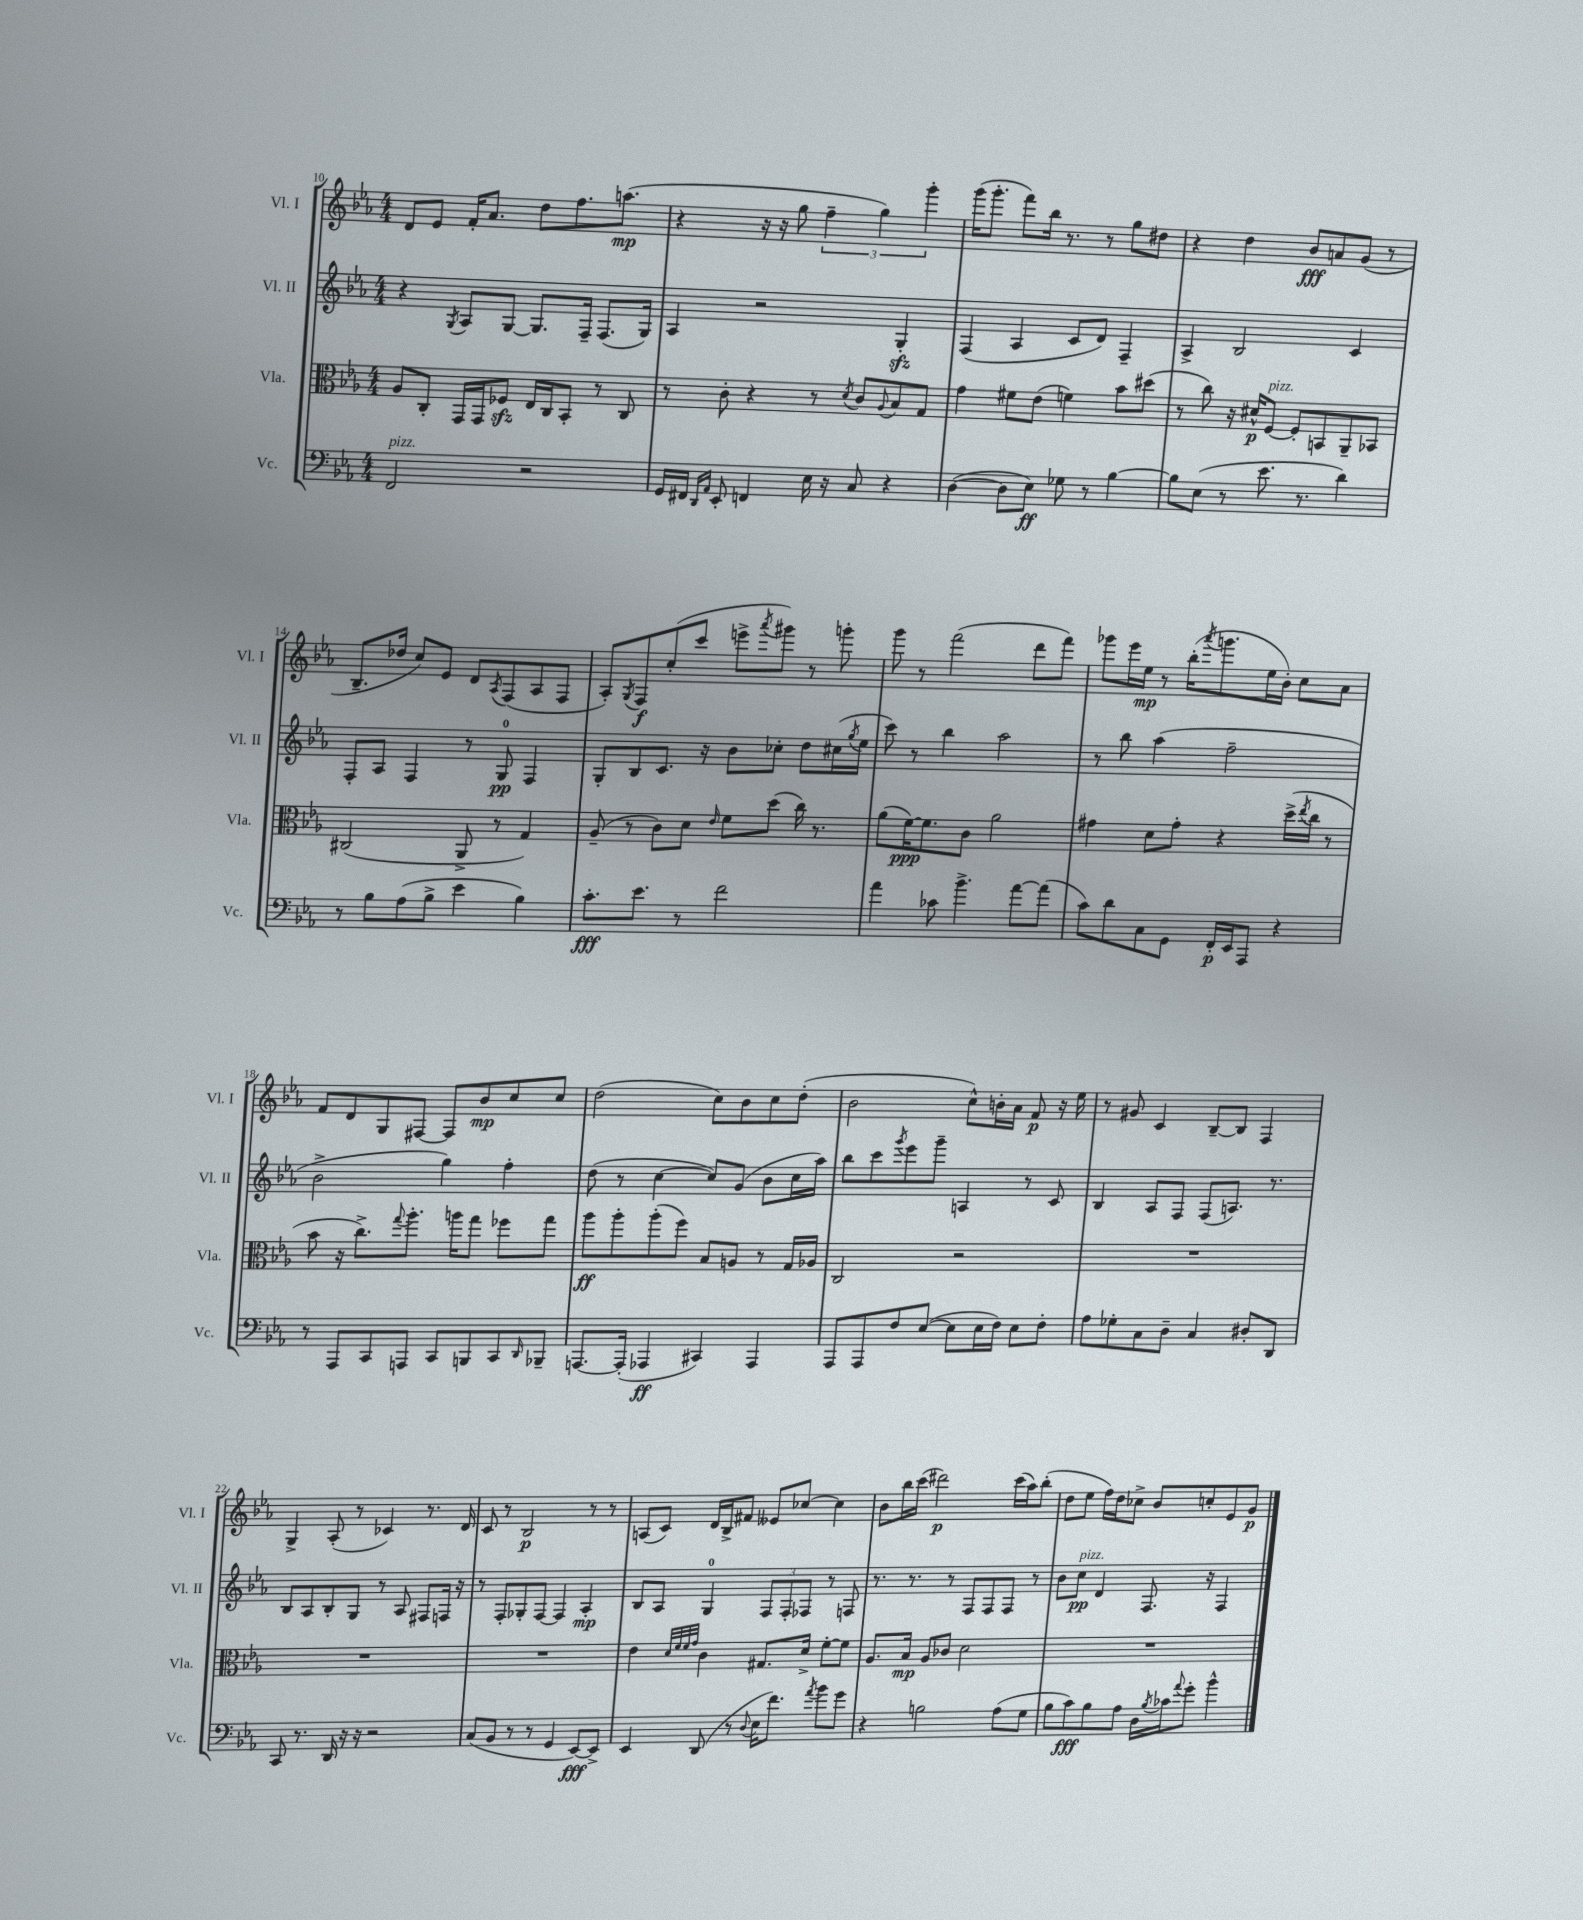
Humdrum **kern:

**kern	**dynam	**kern	**dynam	**kern	**dynam	**kern	**dynam
*part4	*part4	*part3	*part3	*part2	*part2	*part1	*part1
*staff4	*staff4	*staff3	*staff3	*staff2	*staff2	*staff1	*staff1
*I"Vc.	*	*I"Vla.	*	*I"Vl. II	*	*I"Vl. I	*
*I'Vc.	*	*I'Vla.	*	*I'Vl. II	*	*I'Vl. I	*
*clefF4	*	*clefC3	*	*clefG2	*	*clefG2	*
*k[b-e-a-]	*	*k[b-e-a-]	*	*k[b-e-a-]	*	*k[b-e-a-]	*
*M4/4	*	*M4/4	*	*M4/4	*	*M4/4	*
=10	=10	=10	=10	=10	=10	=10	=10
!LO:TX:a:i:t=pizz.	!	!	!	!	!	!	!
2FF/	.	8A-/L	.	4r	.	8d/L	.
.	.	8C'/J	.	.	.	8e-/J	.
.	.	.	.	8qG/	.	.	.
.	.	16GG/LL	.	8A-/L	.	16f'/KL	.
.	.	16GG/J	.	.	.	8.a-/J	.
.	.	8F-Xzz/J	.	[8G/J	.	.	.
2r	.	16E-/LL	.	8.G/L]	.	8dd\L	.
.	.	16C/J	.	.	.	.	.
.	.	8BB-'/J	.	.	.	8.ff\	.
.	.	.	.	16F~/Jk	.	.	.
.	.	8r	.	(8.F/L	.	.	.
.	.	.	.	.	.	(8.aan\J	mp
.	.	8C/	.	.	.	.	.
.	.	.	.	16G/Jk)	.	.	.
=11	=11	=11	=11	=11	=11	=11	=11
16GG/LL	.	8r	.	4A-/	.	4r	.
16FF#X/JJ	.	.	.	.	.	.	.
16qqDD/LL	.	.	.	.	.	.	.
16qqAA-/JJ	.	.	.	.	.	.	.
8EE-'/	.	8c'\	.	.	.	.	.
4FFn/	.	4r	.	2r	.	16r	.
.	.	.	.	.	.	16r	.
.	.	.	.	.	.	8gg\	.
16E-\	.	8r	.	.	.	6ff~\	.
16r	.	.	.	.	.	.	.
.	.	8qd/	.	.	.	.	.
8C/	.	8c/L	.	.	.	.	.
.	.	.	.	.	.	6gg\)	.
.	.	8qqA-/	.	.	.	.	.
4r	.	8B-/	.	4Gzz'/	.	.	.
.	.	.	.	.	.	6ggg'\	.
.	.	8G/J	.	.	.	.	.
=12	=12	=12	=12	=12	=12	=12	=12
([4D\	.	4g\	.	(4F/	.	(16ggg\KL	.
.	.	.	.	.	.	8.ggg'\J	.
8D\L]	.	8f#X\L	.	4A-/	.	8fff\L)	.
8E-\J)	ff	(8e-\J	.	.	.	16bb-\Jk	.
.	.	.	.	.	.	8.r	.
8G-X\	.	4fn\)	.	8c/L	.	.	.
8r	.	.	.	8d/J)	.	8r	.
[4B-\	.	8b-\L	.	4F~/	.	8gg\L	.
.	.	(8dd#X\J	.	.	.	8dd#X\J	.
=13	=13	=13	=13	=13	=13	=13	=13
8B-\L]	.	8r	.	4A-^/	.	4r	.
(8E-\J	.	8cc\)	.	.	.	.	.
8r	.	16r	.	2B-/	.	4dd\	.
.	.	16d#X^^/KL	p	.	.	.	.
!	!	!LO:TX:a:i:t=pizz.	!	!	!	!	!
8.e-\	.	[8F/J	.	.	.	.	.
.	.	8F'/L]	.	.	.	8b-/L	fff
8.r	.	.	.	.	.	.	.
.	.	8BBn/	.	.	.	8an/	.
4d\)	.	8AA-~/	.	4c/	.	(8g/J	.
.	.	8BB-X/J	.	.	.	8r	.
!!LO:LB:g=z
=14	=14	=14	=14	=14	=14	=14	=14
8r	.	(2C#X/	.	8F'/L	.	8.B-~/L	.
8B-\L	.	.	.	8A-/J	.	.	.
.	.	.	.	.	.	16dd-X/Jk	.
(8A-\	.	.	.	4F/	.	8cc/L)	.
8B-^\J	.	.	.	.	.	8e-/J	.
4e-\	.	8AA-^/	.	8r	.	8d/L	.
.	.	.	.	.	.	8qA-/	.
.	.	8r	.	8G/	pp	(8F/	.
4B-\)	.	4G/)	.	4F/	.	8A-/	.
.	.	.	.	.	.	8F/J	.
=15	=15	=15	=15	=15	=15	=15	=15
8.c'\L	fff	(8A-~/	.	8G'/L	.	8A-'/L)	.
.	.	.	.	.	.	8qG/	.
.	.	8r	.	8B-/	.	8F/	f
8.e-\J	.	.	.	.	.	.	.
.	.	8c\L)	.	8.c/J	.	(8cc'/	.
8r	.	8d\J	.	.	.	8ccc/J	.
.	.	.	.	16r	.	.	.
.	.	16qqe-/	.	.	.	.	.
2f\	.	8f\L	.	8b-\L	.	8eeen^\L	.
.	.	.	.	.	.	8qaaa-/	.
.	.	(8dd\J	.	8cc-X'\J	.	8ggg#X\J)	.
.	.	16cc\)	.	8dd\L	.	8r	.
.	.	8.r	.	.	.	.	.
.	.	.	.	(16cc#X\L	.	8gggn'\	.
.	.	.	.	8qgg/	.	.	.
.	.	.	.	16ee-\JJ	.	.	.
=16	=16	=16	=16	=16	=16	=16	=16
4a-\	.	(8a-\L	.	8ccc\)	.	8ggg\	.
.	.	[16f\K)	ppp	8r	.	8r	.
.	.	8.f\]	.	.	.	.	.
8c-X\	.	.	.	4bb-\	.	(2fff\	.
4.b-^\	.	8c\J	.	.	.	.	.
.	.	2a-\	.	2aa-\	.	.	.
[8a-\L	.	.	.	.	.	8ddd\L	.
(8a-\J]	.	.	.	.	.	8fff\J)	.
=17	=17	=17	=17	=17	=17	=17	=17
8c\L)	.	4g#X\	.	8r	.	8ggg-X\L	.
8d\	.	.	.	8bb-\	.	16eee-\L	.
.	.	.	.	.	.	16ee-\JJ	mp
8C\	.	8d\L	.	(4aa-\	.	8r	.
8GG\J	.	8g#'\J	.	.	.	(16bb-'\KL	.
.	.	.	.	.	.	8qaaa-/	.
.	.	.	.	.	.	8.gggn\	.
16FF'/LL	p	4r	.	2ff~\	.	.	.
16EE-/J	.	.	.	.	.	.	.
8AAA-/J	.	.	.	.	.	16ee-\L	.
.	.	.	.	.	.	16b-'\JJ)	.
4r	.	(16dd^\LL	.	.	.	8cc\L	.
.	.	8qee-/	.	.	.	.	.
.	.	16cc\JJ	.	.	.	.	.
.	.	8r	.	.	.	8a-\J	.
!!LO:LB:g=z
=18	=18	=18	=18	=18	=18	=18	=18
8r	.	8b-\	.	2b-^\	.	8f/L	.
8AAA-/L	.	16r	.	.	.	8d/	.
.	.	8.cc^\L)	.	.	.	.	.
8CC/	.	.	.	.	.	8G/	.
.	.	8qqgg/	.	.	.	.	.
8AAAn/J	.	8.aa-'\J	.	.	.	[8F#X/J	.
8CC/L	.	.	.	4gg\)	.	8F#/L]	.
.	.	16aan\KL	.	.	.	.	.
8BBBn/	.	8gg\J	.	.	.	8b-/	mp
8CC/	.	8ff-X\L	.	4ff'\	.	8cc/	.
16qqDD/	.	.	.	.	.	.	.
8BBB-X~/J	.	8gg\J	.	.	.	8cc/J	.
=19	=19	=19	=19	=19	=19	=19	=19
[8.AAAn/L	.	8aa-\L	ff	(8dd\	.	(2dd\	.
.	.	8aa-'\	.	8r	.	.	.
(16AAA'/Jk]	.	.	.	.	.	.	.
4AAA-X/	ff	(8aa-'\	.	[4cc\	.	.	.
.	.	8ff\J)	.	.	.	.	.
4CC#X/)	.	8B-/L	.	8cc/L])	.	8cc\L)	.
.	.	8An/J	.	(8g/J	.	8b-\	.
4AAA-/	.	8r	.	8b-\L	.	8cc\	.
.	.	16G/LL	.	16cc\L	.	(8dd'\J	.
.	.	16A-X/JJ	.	16aa-\JJ)	.	.	.
=20	=20	=20	=20	=20	=20	=20	=20
8AAA-/L	.	2C/	.	8bb-\L	.	2b-\	.
8AAA-/	.	.	.	8ccc\	.	.	.
.	.	.	.	8qggg/	.	.	.
8F/	.	.	.	8eee-\	.	.	.
([8E-/J	.	.	.	8ggg~\J	.	.	.
8E-\L]	.	2r	.	4An/	.	8cc^^\L)	.
16E-\L	.	.	.	.	.	16bn'\L	.
16F\JJ)	.	.	.	.	.	16a-\JJ	.
8E-\L	.	.	.	8r	.	8f/	p
8F'\J	.	.	.	8c/	.	16r	.
.	.	.	.	.	.	16ee-\	.
=21	=21	=21	=21	=21	=21	=21	=21
8A-\L	.	1r	.	4B-/	.	8r	.
8G-X'\	.	.	.	.	.	8g#X/	.
8C\	.	.	.	8A-/L	.	4c/	.
8D~\J	.	.	.	8F/J	.	.	.
4C/	.	.	.	(8F/L	.	[8B-~/L	.
.	.	.	.	8.An/J)	.	8B-/J]	.
8D#X'/L	.	.	.	.	.	4F/	.
.	.	.	.	8.r	.	.	.
8DD/J	.	.	.	.	.	.	.
!!LO:LB:g=z
=22	=22	=22	=22	=22	=22	=22	=22
8CC/	.	1r	.	8B-/L	.	4G^/	.
8.r	.	.	.	8A-/	.	.	.
.	.	.	.	8B-'/	.	(8A-'/	.
16DD/	.	.	.	.	.	.	.
16r	.	.	.	8G/J	.	8r	.
16r	.	.	.	.	.	.	.
2r	.	.	.	8r	.	4c-X/)	.
.	.	.	.	8A-/	.	.	.
.	.	.	.	8F#X/L	.	8.r	.
.	.	.	.	16Fn/Jk	.	.	.
.	.	.	.	16r	.	16d/	.
=23	=23	=23	=23	=23	=23	=23	=23
(8C/L	.	1r	.	8r	.	8c/	.
8BB-/J	.	.	.	8F'/L	.	8r	.
8r	.	.	.	8G-X'/	.	2B-/	p
8r	.	.	.	[8F/J	.	.	.
4GG/	.	.	.	4F/]	.	.	.
[8EE-/L)	fff	.	.	4A-'/	mp	8r	.
8EE-^/J]	.	.	.	.	.	8r	.
=24	=24	=24	=24	=24	=24	=24	=24
4EE-/	.	4e-\	.	8B-/L	.	(8An/L	.
.	.	.	.	8A-/J	.	8c/J)	.
.	.	32qqd/LLL	.	.	.	.	.
.	.	32qqf/	.	.	.	.	.
.	.	32qqf/	.	.	.	.	.
.	.	32qqg/JJJ	.	.	.	.	.
(8DD/	.	4c\	.	4G/	.	16d/LL	.
.	.	.	.	.	.	16B-^/J	.
8r	.	.	.	.	.	8f#X/J	.
8qqD/	.	.	.	.	.	.	.
16E-\KL	.	8.G#X/L	.	12F/L	.	8e--X/L	.
8.f\J)	.	.	.	.	.	.	.
.	.	.	.	12F'/	.	.	.
.	.	.	.	.	.	[8cc-X/J	.
.	.	.	.	12F-X/J	.	.	.
.	.	16d^/Jk	.	.	.	.	.
8qa-/	.	.	.	.	.	.	.
8b-\L	.	[8f'\L	.	8r	.	4cc-\]	.
8g\J	.	8f\J]	.	8Fn/	.	.	.
=25	=25	=25	=25	=25	=25	=25	=25
4r	.	8.A-/L	.	8.r	.	8b-\L	.
.	.	.	.	.	.	16bb-\L	.
.	.	16B-/Jk	mp	8.r	.	(16ccc\JJ	.
2Bn\	.	8A-/L	.	.	.	2ddd#X\)	p
.	.	8c-X/J	.	8r	.	.	.
.	.	2d\	.	8F/L	.	.	.
.	.	.	.	8F/	.	.	.
(8A-\L	.	.	.	8F/J	.	(16ccc\LL	.
.	.	.	.	.	.	16aa-\J)	.
8G\J	.	.	.	8r	.	(8bb-'\J	.
=26	=26	=26	=26	=26	=26	=26	=26
8B-\L	.	1r	.	8b-\L	.	8dd\L	.
!	!	!	!	!LO:TX:a:i:t=pizz.	!	!	!
8c\)	fff	.	.	8cc\J	pp	8ee-\J	.
8B-\	.	.	.	4d/	.	16ff\LL)	.
.	.	.	.	.	.	16dd\J	.
8A-\J	.	.	.	.	.	8cc-X^\J	.
16D\LL	.	.	.	8.F/	.	8b-/L	.
8qB-/	.	.	.	.	.	.	.
16c-X\J	.	.	.	.	.	.	.
8qqa-/	.	.	.	.	.	.	.
8g'\J	.	.	.	.	.	8ccn'/	.
.	.	.	.	16r	.	.	.
4b-^^\	.	.	.	4F/	.	8e-/	.
.	.	.	.	.	.	8g/J	p
==	==	==	==	==	==	==	==
*-	*-	*-	*-	*-	*-	*-	*-
